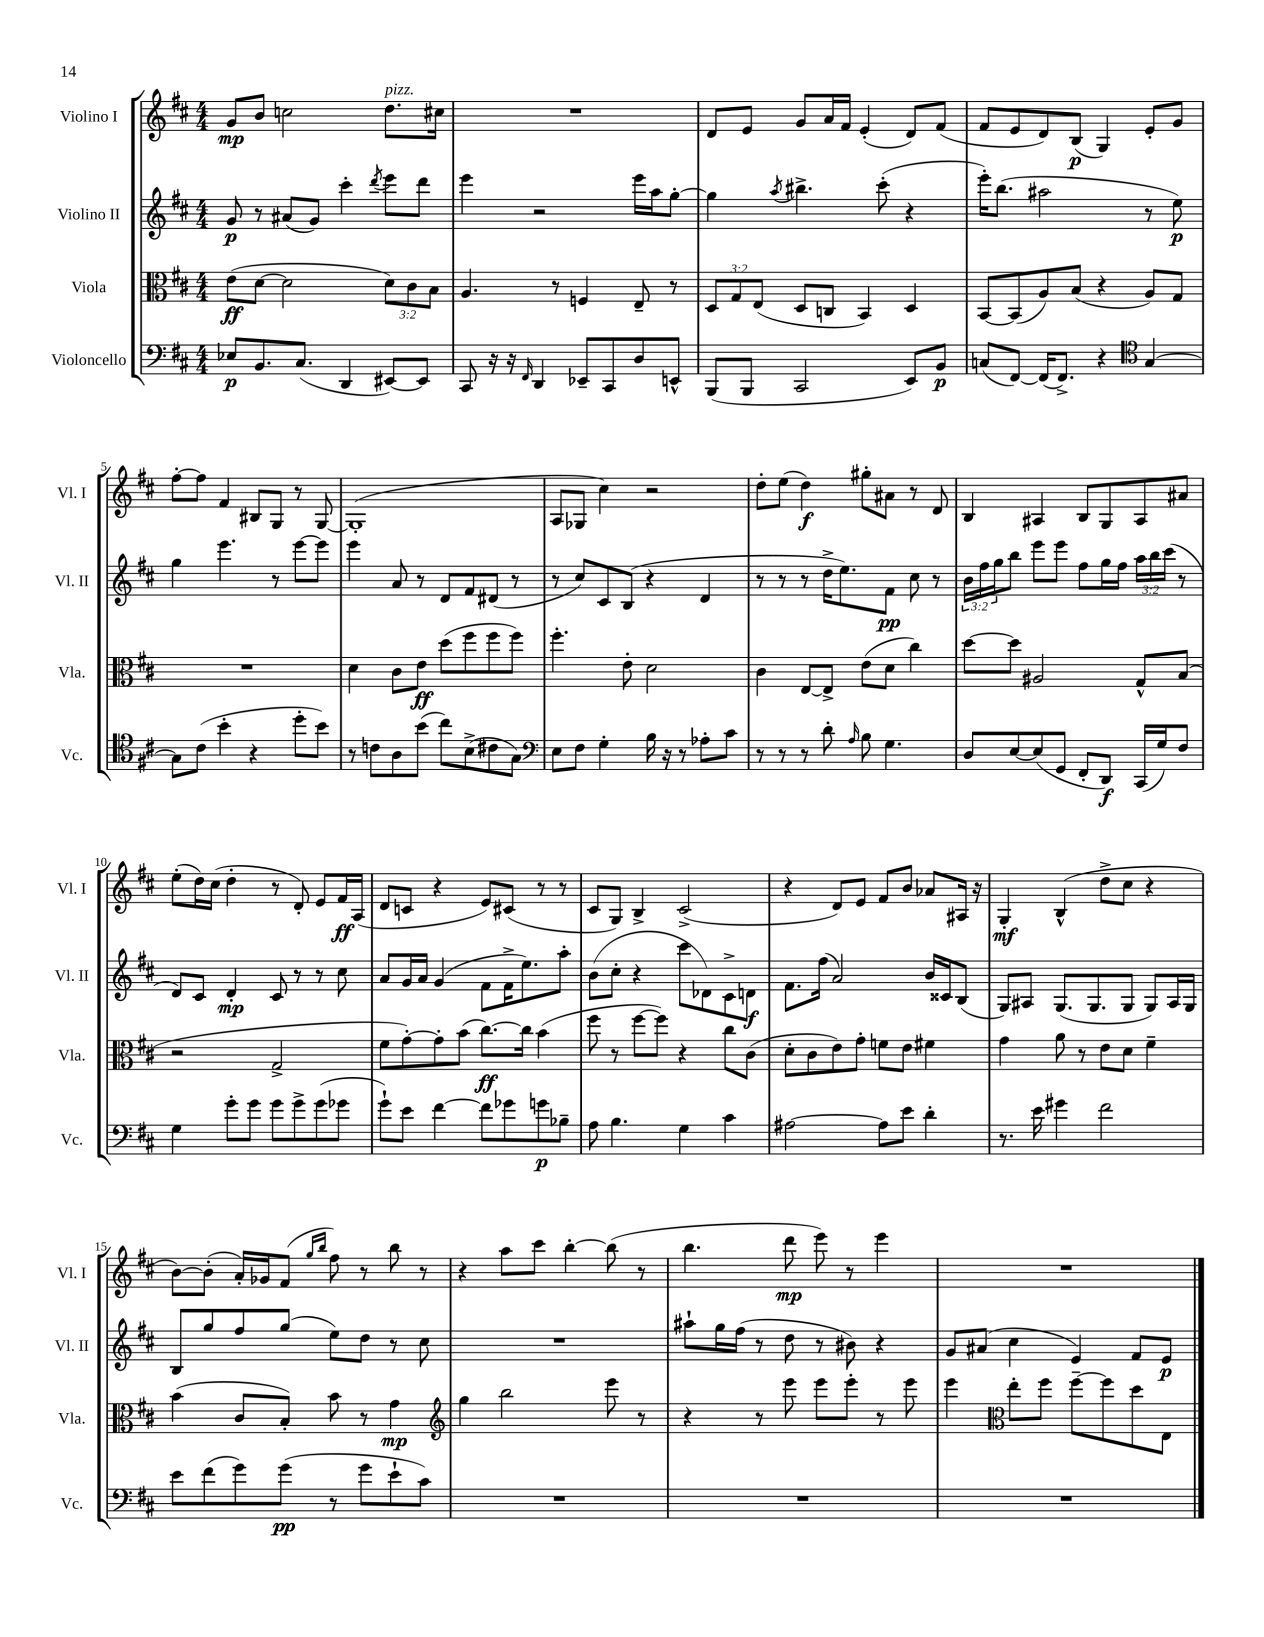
<<
\new StaffGroup <<
\new Staff = "s0" \with { instrumentName = "Violino I" shortInstrumentName = "Vl. I" } {
    \clef treble \key d \major \numericTimeSignature \time 4/4
    g'8\mp b'8 c''2 d''8.^\markup { \italic "pizz." } cis''16 |
    R1 |
    d'8 e'8 g'8 a'16 fis'16 e'4-.( d'8) fis'8( |
    fis'8 e'8 d'8) b8\p( g4) e'8-. g'8 |
    fis''8~-. fis''8 fis'4 bis8 g8 r8 g8~ |
    g1-.( |
    a8 ges8 cis''4) r2 |
    d''8-. e''8( d''4\f) gis''8-. ais'8 r8 d'8 |
    b4 ais4 b8 g8 ais8 ais'8 |
    e''8-.( d''16) cis''16( d''4-. r8 d'8-.) e'8 fis'16\ff a16( |
    d'8 c'8 r4 e'8) cis'8( r8 r8 |
    cis'8 g8) b4-> cis'2->( |
    r4 d'8) e'8 fis'8 b'8 aes'8 ais16 r16 |
    g4-.\mf b4-^( d''8-> cis''8 r4 |
    b'8~) b'8-.( a'16-.) ges'16 fis'8( \grace { g''16 b''16 } fis''8) r8 b''8 r8 |
    r4 a''8 cis'''8 b''4~-. b''8( r8 |
    b''4. d'''8\mp e'''8) r8 e'''4 |
    R1 \bar "|." |
}
\new Staff = "s1" \with { instrumentName = "Violino II" shortInstrumentName = "Vl. II" } {
    \clef treble \key d \major \numericTimeSignature \time 4/4 \override Staff.TupletNumber.text = #tuplet-number::calc-fraction-text
    g'8\p r8 ais'8( g'8) cis'''4-. \acciaccatura { d'''8 } e'''8 d'''8 |
    e'''4 r2 e'''16 a''16 g''8~-. |
    g''4 \acciaccatura { a''8 } bis''4.-> cis'''8-.( r4 |
    e'''16-.) b''8.( ais''2 r8 e''8\p) |
    g''4 e'''4. r8 e'''8~ e'''8 |
    e'''4 a'8 r8 d'8 fis'8 dis'8( r8 |
    r8 cis''8) cis'8 b8( r4 d'4 |
    r8 r8 r8 d''16-> e''8.) fis'8\pp cis''8 r8 |
    \tuplet 3/2 { b'16 fis''16 g''16 } b''8 e'''8 e'''8 fis''8 g''16 fis''16 \tuplet 3/2 { a''16 b''16 cis'''16( } r8 |
    d'8) cis'8 d'4-.\mp cis'8 r8 r8 cis''8 |
    a'8 g'16 a'16 g'4( fis'8 fis'16-> e''8.) a''8-. |
    b'8( cis''8-. r4 cis'''8 des'8) cis'8-> d'8\f |
    fis'8. fis''16( a'2) b'16 cisis'16 b8( |
    g8) ais8 g8.( g8. g8 g8) ais16 g16 |
    b8 g''8 fis''8 g''8( e''8) d''8 r8 cis''8 |
    R1 |
    ais''8-! g''16 fis''16( r8 d''8 r8 bis'8) r4 |
    g'8 ais'8( cis''4 e'4) fis'8 e'8\p \bar "|." |
}
\new Staff = "s2" \with { instrumentName = "Viola" shortInstrumentName = "Vla." } {
    \clef alto \key d \major \numericTimeSignature \time 4/4 \override Staff.TupletNumber.text = #tuplet-number::calc-fraction-text
    e'8\ff( d'8~ d'2 \tuplet 3/2 { d'8) cis'8 b8 } |
    a4. r8 f4 e8-- r8 |
    \tuplet 3/2 { d8 g8 e8( } d8 c8 b,4) d4 |
    b,8~ b,8( a8) b8( r4 a8) g8 |
    R1 |
    d'4 cis'8 e'8\ff d''8( fis''8 fis''8 fis''8) |
    fis''4.-. e'8-. d'2 |
    cis'4 e8~ e8-> e'8( d'8 cis''4) |
    d''8~ d''8 ais2 g8-^ b8( |
    r2 g2-> |
    fis'8 g'8~-.) g'8-. b'8( cis''8.~\ff) cis''16 b'4( |
    fis''8 r8 fis''8~ fis''8) r4 cis''8 cis'8( |
    d'8-. cis'8 e'8) g'8-. f'8 e'8 fis'4 |
    g'4 a'8 r8 e'8 d'8 fis'4-- |
    b'4( cis'8 b8-.) b'8 r8 g'4\mp |
    \clef treble g''4 b''2 e'''8 r8 |
    r4 r8 e'''8 e'''8 e'''8-. r8 e'''8 |
    e'''4 \clef alto e''8-. fis''8 fis''8~-- fis''8 d''8 e8 \bar "|." |
}
\new Staff = "s3" \with { instrumentName = "Violoncello" shortInstrumentName = "Vc." } {
    \clef bass \key d \major \numericTimeSignature \time 4/4
    ees8\p b,8. cis8.( d,4 eis,8~) eis,8 |
    cis,8 r16 r16 \grace { fis,16 } d,4 ees,8-- cis,8 d8 e,8-^ |
    b,,8( b,,8 cis,2 e,8) b,8\p |
    c8( fis,8~) fis,16( fis,8.->) r4 \clef tenor g4~ |
    g8 cis'8( b'4-. r4 d''8-. b'8) |
    r8 c'8 a8 b'8( cis''8) b8->( cis'8 g8) |
    \clef bass e8 fis8 g4-. b16 r16 r8 aes8-. cis'8 |
    r8 r8 r8 d'8-. \grace { a16 } b8 g4. |
    d8 e8~ e8( g,8 fis,8-. d,8\f) cis,16( g16) fis8 |
    g4 g'8-. g'8 g'8 g'8-> g'8( ges'8 |
    g'8-!) e'8 fis'4~ fis'8 ges'8 g'8\p bes8-- |
    a8 b4. g4 cis'4 |
    ais2~ ais8 e'8 d'4-. |
    r8. e'16 gis'4 fis'2 |
    e'8 fis'8( g'8) g'8\pp( r8 g'8 e'8-! cis'8) |
    R1 |
    R1 |
    R1 \bar "|." |
}
>>
>>
